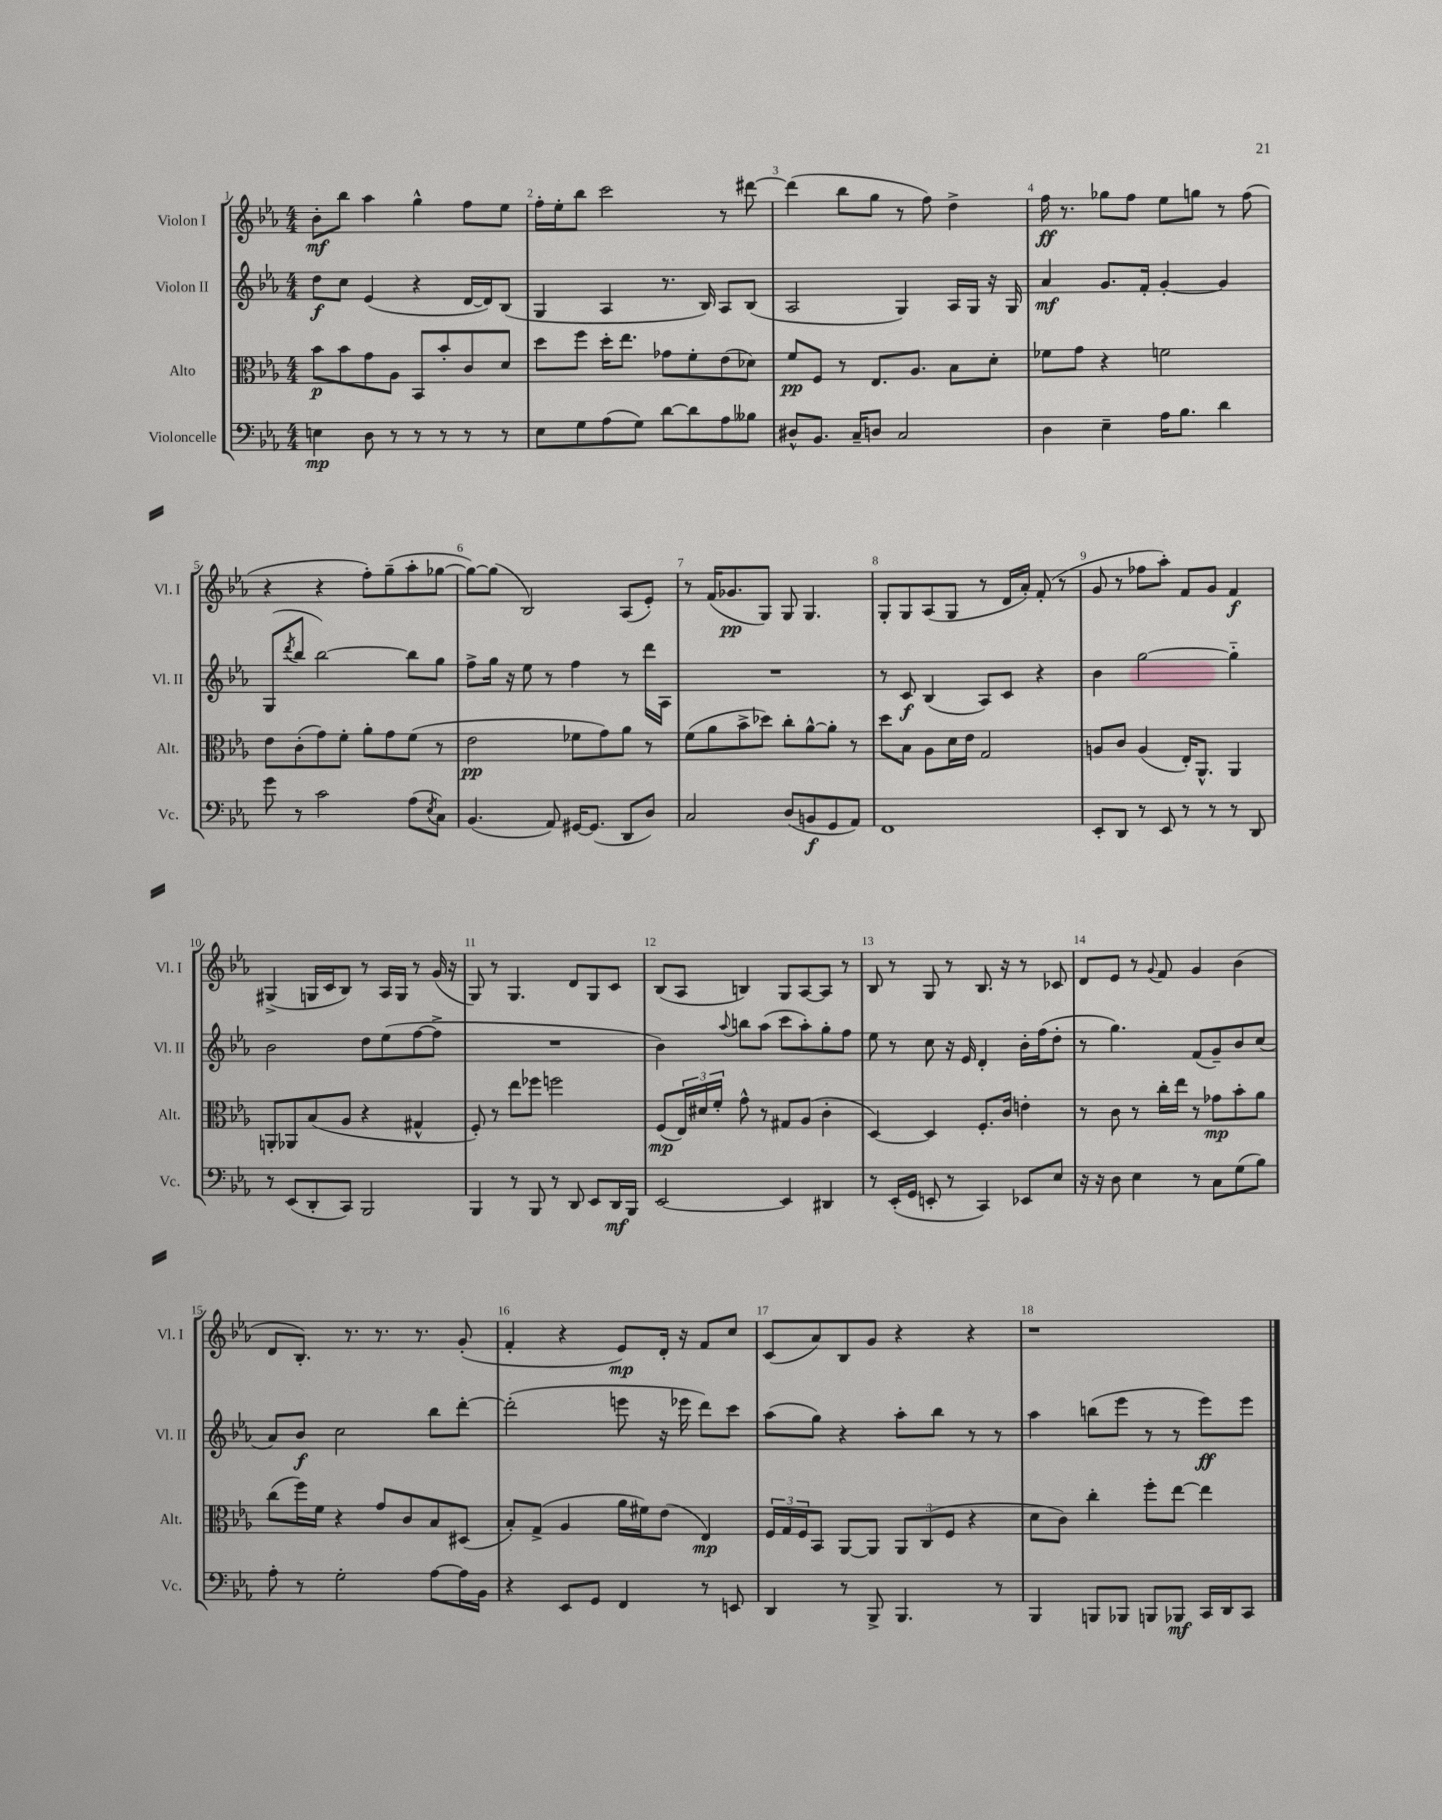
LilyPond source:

<<
\new StaffGroup <<
\new Staff = "s0" \with { instrumentName = "Violon I" shortInstrumentName = "Vl. I" } {
    \clef treble \key ees \major \numericTimeSignature \time 4/4
    bes'8-.\mf bes''8 aes''4 g''4-^ f''8 ees''8 |
    f''16-. ees''16-. bes''8 c'''2 r8 dis'''8~ |
    dis'''4( bes''8 g''8 r8 f''8) d''4-> |
    f''16\ff r8. ges''8 f''8 ees''8 g''8 r8 f''8( |
    r4 r4 f''8-.) g''8--( aes''8-. ges''8~ |
    ges''8~) ges''8( bes2) aes8( ees'8-.) |
    r8 f'16( ges'8.\pp g8) g8 g4. |
    g8-. g8 aes8( g8 r8 d'16 aes'16-.) f'8-.( r8 |
    g'8 r8 fes''8 aes''8-.) f'8 g'8 f'4\f |
    gis4->( g16 c'16 bes8) r8 aes16 g16 r8 g'16( r16 |
    g8) r8 g4. d'8 g8 c'8 |
    bes8( aes8 b4) g8 aes8~ aes8 r8 |
    bes8 r8 g8 r8 bes8. r16 r8 ces'8 |
    d'8 ees'8 r8 \appoggiatura { g'8 } f'8 g'4 bes'4( |
    d'8 bes8.-.) r8. r8. r8. g'8-.( |
    f'4-. r4 ees'8\mp) d'16-. r16 f'8 c''8 |
    c'8( aes'8) bes8 g'8 r4 r4 |
    r1 \bar "|." |
}
\new Staff = "s1" \with { instrumentName = "Violon II" shortInstrumentName = "Vl. II" } {
    \clef treble \key ees \major \numericTimeSignature \time 4/4
    d''8\f c''8 ees'4( r4 d'16~ d'16) bes8( |
    g4 aes4 r8. bes16) aes8 bes8( |
    aes2 g4) aes16 g16 r16 g16 |
    aes'4\mf g'8. f'16-. g'4~-. g'4 |
    g8( \acciaccatura { d'''8 } bes''8 bes''2~) bes''8 g''8 |
    f''8-> g''16 r16 ees''8 r8 f''4 r8 d'''16 aes16 |
    R1 |
    r8 c'8\f bes4( aes8) c'8 r4 |
    bes'4 g''2~ g''4-_ |
    bes'2 d''8 ees''8( f''8~ f''8-> |
    R1 |
    bes'4) \appoggiatura { aes''8 } b''8 aes''8( c'''8 aes''8-.) g''8-. f''8 |
    ees''8 r8 c''8 r16 ees'16 d'4-. bes'16-. f''16( d''8-. |
    r8 g''4.) f'8( g'8--) bes'8 c''8( |
    aes'8) bes'8\f c''2 bes''8 d'''8~-. |
    d'''2-.( e'''8 r16 ees'''16 d'''8) c'''8 |
    aes''8( g''8) r4 aes''8-. bes''8 r8 r8 |
    aes''4 b''8( ees'''8 r8 r8 ees'''8\ff) ees'''8 \bar "|." |
}
\new Staff = "s2" \with { instrumentName = "Alto" shortInstrumentName = "Alt." } {
    \clef alto \key ees \major \numericTimeSignature \time 4/4
    bes'8\p bes'8 g'8 aes8 bes,8 bes'8-. c'8 d'8 |
    d''8 f''8 d''16-. ees''8. ges'8 f'8-. ees'8( des'8) |
    f'8\pp f8 r8 ees8. aes8. bes8 d'8-. |
    fes'8 g'8 r4 f'2 |
    ees'8 c'8-.( g'8) f'8-. aes'8-. g'8 f'8( r8 |
    ees'2\pp fes'8 g'8) aes'8 r8 |
    f'8( aes'8 bes'8-> des''8) c''8-. aes'8~-^ aes'8-. r8 |
    d''8 bes8 aes8 d'16 ees'16 g2 |
    a8 c'8 a4( ees16-.) aes,8.-^ aes,4 |
    a,8-. aes,8 bes8( aes8 r4 gis4-^ |
    f8-.) r8 ees''8 fes''8 f''2 |
    f8\mp( \tuplet 3/2 { ees16) dis'16 f'16-. } g'8-^ r8 gis8 aes8( c'4-. |
    d4~) d4 f8.-. c'16 e'4-. |
    r8 c'8 r8 c''16-. ees''16 r8 ges'8\mp bes'8-. aes'8 |
    c''8( f''16) f'16 r4 g'8 c'8 bes8 dis8( |
    bes8-.) g8->( aes4 aes'16 fis'16) ees'8( ees4\mp) |
    \tuplet 3/2 { f16 g16 f16 } bes,8 aes,8~ aes,8 \tuplet 3/2 { aes,8 c8( f8 } r4 |
    d'8 c'8) c''4-. f''8-. ees''8~ ees''4 \bar "|." |
}
\new Staff = "s3" \with { instrumentName = "Violoncelle" shortInstrumentName = "Vc." } {
    \clef bass \key ees \major \numericTimeSignature \time 4/4
    e4\mp d8 r8 r8 r8 r8 r8 |
    ees8 g8 aes8( g8) d'8~ d'8 aes8 beses8 |
    dis8-^ bes,8. c16-- d8 c2 |
    d4 ees4-- aes16 bes8. d'4 |
    g'8 r8 c'2 aes8( \acciaccatura { ees8 } c8) |
    bes,4.( aes,8) gis,16~ gis,8.( d,8 d8) |
    c2 d8( b,8\f g,8 aes,8) |
    f,1 |
    ees,8-. d,8 r8 ees,8 r8 r8 r8 d,8 |
    r8 ees,8( d,8-. c,8) bes,,2 |
    bes,,4 r8 bes,,8 r8 d,8 ees,8 d,16\mf bes,,16 |
    ees,2~ ees,4 dis,4 |
    r8 ees,16-.( g,16 e,8-. r8 c,4) ees,8 ees8 |
    r16 r16 d8 ees4 r8 c8 g8( bes8) |
    aes8-. r8 g2-. aes8~ aes16 bes,16 |
    r4 ees,8 g,8 f,4 r8 e,8 |
    d,4 r8 bes,,8-> bes,,4. r8 |
    bes,,4 b,,8 bes,,8 b,,8 bes,,8\mf c,16 d,16 c,8 \bar "|." |
}
>>
>>
\layout { \context { \Score \override BarNumber.break-visibility = ##(#f #t #t) barNumberVisibility = #all-bar-numbers-visible } }
